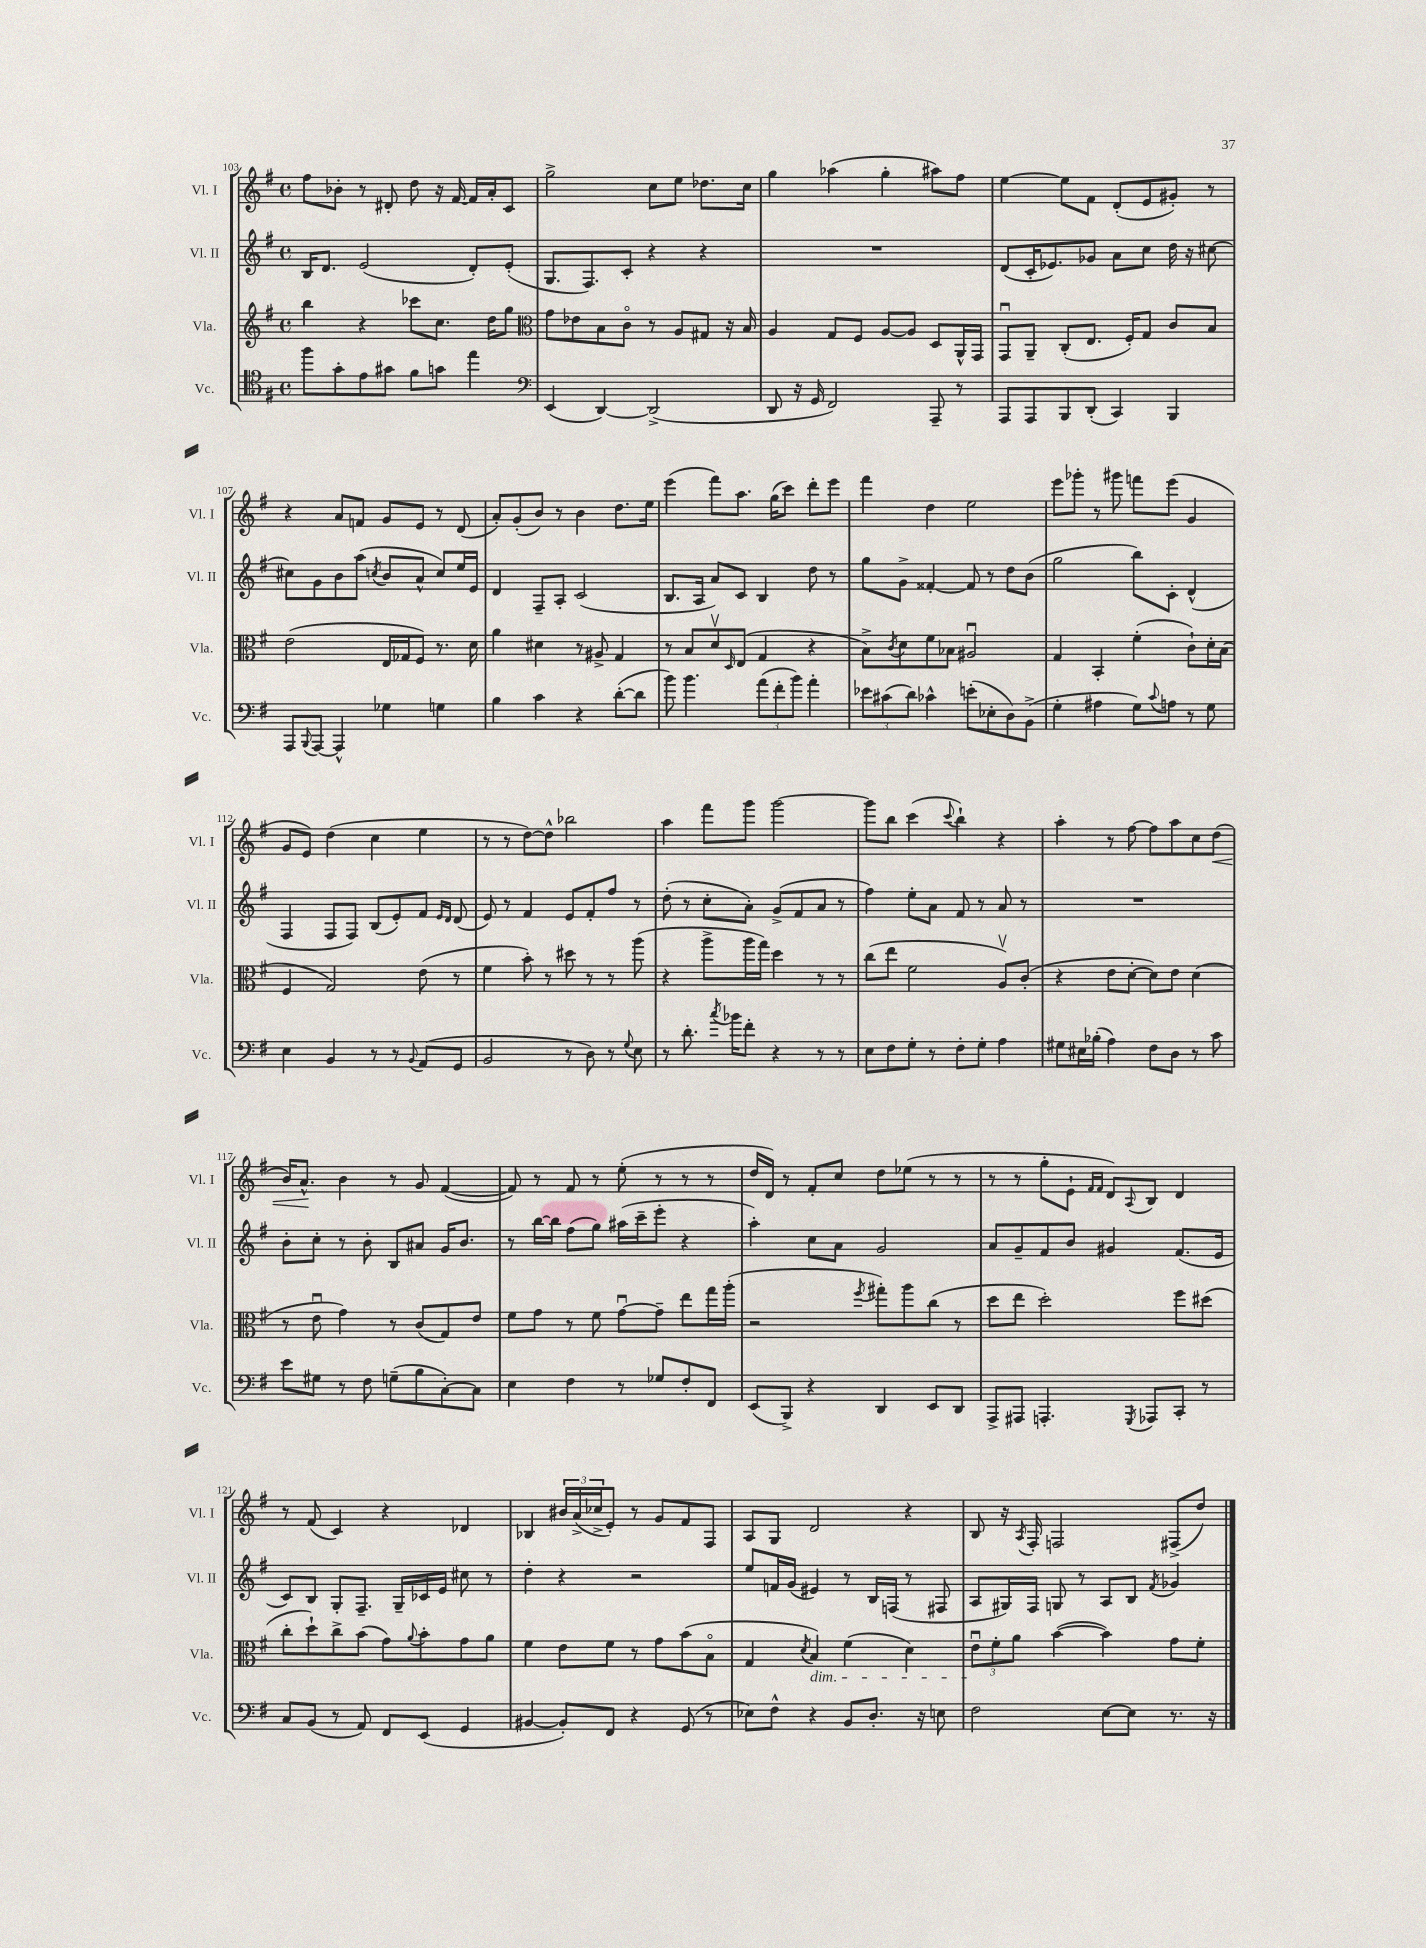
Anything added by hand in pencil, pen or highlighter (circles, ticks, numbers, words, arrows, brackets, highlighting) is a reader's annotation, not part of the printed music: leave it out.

**kern	**kern	**kern	**kern
*staff4	*staff3	*staff2	*staff1
*clefC4	*clefG2	*clefG2	*clefG2
*k[f#]	*k[f#]	*k[f#]	*k[f#]
*M4/4	*M4/4	*M4/4	*M4/4
*met(c)	*met(c)	*met(c)	*met(c)
8ff#	4bb	16B	8ff#
.	.	8.d	.
8g'	.	.	8b-'
8e	4r	(2e	8r
8g#	.	.	8d#'
8f#	8ccc-	.	8dd
8g	8.cc	.	16r
.	.	.	[16f#
4ee	.	8d')	16f#]
.	16dd	.	16a'
.	8gg	(8e'	8c
=	=	=	=
*clefF4	*clefC3	*	*
(4EE	8g	8.G	2gg^
.	8e-	.	.
.	.	8.F#)	.
[4DD)	8B	.	.
.	8co	8c'	.
(2DD^]	8r	4r	8cc
.	8A	.	8ee
.	8G#	4r	8.dd-
.	16r	.	.
.	16B	.	16cc
=	=	=	=
8DD	4A	1r	4gg
16r	.	.	.
16GG	.	.	.
2FF#)	8G	.	(4aa-
.	8F#	.	.
.	[8A	.	4gg'
.	8A]	.	.
8AAA~	8D	.	8aa#)
8r	16AA^^	.	8ff#
.	16GG	.	.
=	=	=	=
8AAA	8GGu	(8d	[4ee
8AAA	8AA~	16c'	.
.	.	8.e-)	.
8BBB	(8C'	.	8ee]
(8DD'	8.E	8g-	8f#
4CC)	.	8a	(8d'
.	16F#')	.	.
.	8G	8cc	8e
4BBB	8c	16dd	8g#')
.	.	16r	.
.	8B	[8cc#	8r
=	=	=	=
8AAA	(2e	8cc#]	4r
8qqBBB	.	.	.
[8AAA	.	8g	.
4AAA^^]	.	8b	8a
.	.	(8aa	8f
.	.	8qcc	.
4G-	16E	8b	8g
.	16G-	.	.
.	8F#)	8a^^	8e
4G	8.r	8cc)	8r
.	.	16ee	(8d
.	16d	16e	.
=	=	=	=
4B	4a	4d	8a')
.	.	.	(8g'
4c	4d#	8F#~	8b)
.	.	8A'	8r
4r	8r	(2c	4b
.	8A#^	.	.
([8d'	4G	.	8.dd
8d]	.	.	.
.	.	.	16ee
=	=	=	=
8b)	8r	8.B	(4eee
4.b	8B	.	.
.	.	16A	.
.	8dv	8a)	8fff#)
.	16qqD	.	.
.	(8E	8c	8.aa
(12a	4G	4B	.
.	.	.	(16gg
12f#'	.	.	.
.	.	.	8ccc)
12b)	.	.	.
4a'	4r	8dd	8ddd'
.	.	8r	8eee
=	=	=	=
12e-	8B^)	8gg	4fff#
(12c#	.	.	.
.	8qc	.	.
.	8d	8g^	.
12d)	.	.	.
4c-^^	8f#	[4f##'	4dd
.	8B-	.	.
(8e'	2A#u	8f##]	2ee
8E-'	.	8r	.
8D)	.	8dd	.
(8BB^	.	(8b	.
=	=	=	=
4G'	4G	2gg	8eee
.	.	.	8ggg-'
4A#	4BB'	.	8r
.	.	.	8ggg#
8G)	(4f#'	8bb)	8fff
8qqc	.	.	.
8A	.	8c'	(8eee
8r	8c`)	(4d^^	4g
8G	16d'	.	.
.	(16B	.	.
=	=	=	=
4E	4F#	4F#	8g
.	.	.	8e)
4BB	2G)	8F#	(4dd
.	.	8F#)	.
8r	.	(8B	4cc
8r	.	8e')	.
8qqBB	.	.	.
(8AA	(8e	8f#	4ee
.	.	16qqe	.
.	.	16qqd	.
8GG	8r	(8d	.
=	=	=	=
2BB	4f#	8e)	8r
.	.	8r	8r
.	8b')	4f#	[8dd)
.	8r	.	8dd^^]
8r	8dd#	8e	2bb-
8D)	8r	8f#'	.
8r	8r	8ff#	.
8qqG	.	.	.
8E	(8aa	8r	.
=	=	=	=
8r	4r	(8dd'	4aa
8.d'	.	8r	.
.	8aa^	8cc'	8fff#
8qcc	.	.	.
16b-	.	.	.
8f#'	16aa	8a')	8ggg
.	16gg)	.	.
4r	4dd	(8g^	[2ggg
.	.	8f#	.
8r	8r	8a	.
8r	8r	8r	.
=	=	=	=
8E	(8cc	4ff#)	8ggg]
8F#	8ee	.	8bb
8G'	2f#	8ee'	(4ccc
8r	.	8a	.
.	.	.	8qqccc
8F#'	.	8f#	4bb`)
8G'	.	8r	.
4A	8Av)	8a	4r
.	(8c'	8r	.
=	=	=	=
8G#	4r	1r	4aa'
16E#	.	.	.
(16B-'	.	.	.
4A)	8e	.	8r
.	[8d'	.	[8ff#
8F#	8d])	.	8ff#]
8D	8e	.	8aa
8r	(4d	.	8cc
8c	.	.	(8dd
=	=	=	=
8e	8r	8b'	16b)
.	.	.	8.a^^
8G#	8eu	8cc'	.
8r	4g)	8r	4b
8F#	.	8b'	.
(8G~	8r	8B	8r
8B	(8c	8a#	8g
[8C')	8G)	16g	([4f#
.	.	8.b	.
8C]	8e	.	.
=	=	=	=
4E	8f#	8r	8f#])
.	8g	[16bb	8r
.	.	16bb]	.
4F#	8r	(8ff#	8f#
.	8f#	8gg)	8r
8r	[8gu	(16aa#	(8ee'
.	.	16ccc~	.
8G-	8g~]	8eee'	8r
8F#'	8ee	4r	8r
8FF#	16gg	.	8r
.	(16aa'	.	.
=	=	=	=
(8EE	2r	4aa')	16dd
.	.	.	16d)
8BBB^)	.	.	8r
4r	.	8cc	8f#'
.	.	8a	8cc
.	8qff#	.	.
4DD	8gg#')	2g	8dd
.	8aa	.	(8ee-
8EE	(8cc	.	8r
8DD	8r	.	8r
=	=	=	=
8AAA^	8dd	8a	8r
8AAA#	8ee	8g~	8r
4.AAA'	2dd')	8f#	8gg'
.	.	8b	8e`
.	.	.	16qqf#
.	.	.	16qqf#
.	.	4g#	8d)
8qGGG	.	.	8qqA
8AAA-	.	.	8B
8CC'	8ff#	(8.f#	4d
8r	(8dd#	.	.
.	.	16e	.
=	=	=	=
8C	8cc'	8c)	8r
(8BB	8dd`)	8B	(8f#
8r	8cc^	8G'	4c)
8AA)	(8b	8.F#~	.
8FF#	8g)	.	4r
.	.	16G~	.
.	8qqa	.	.
(8EE	8b'	16c-	.
.	.	16e	.
4GG	8g	8cc#	4d-
.	8a	8r	.
=	=	=	=
[4BB#	4f#	4dd'	4B-
8BB#'])	8e	4r	24b#
.	.	.	(24a^
.	.	.	24cc-^
8FF#	8f#	.	8e')
4r	8r	2r	8r
.	8g	.	8g
(8GG	(8b	.	8f#
8r	8Bo	.	8F#
=	=	=	=
8E-)	4G	8ee	8A
8F#^^	.	16f	8G
.	.	(16g	.
.	8qd	.	.
4r	4B)	4e#)	2d
8BB	(4f#	8r	.
8.D'	.	16B	.
.	.	(16F	.
.	4d)	8r	4r
16r	.	.	.
8E	.	8F#	.
=	=	=	=
2F#	12eu	8A	8B
.	12f#'	.	.
.	.	16G#)	16r
.	12a	.	.
.	.	.	8qA
.	.	16F#	16F#'
.	([4b	8G	2F
.	.	8r	.
[8E	4b])	8A	.
8E]	.	8B	.
.	.	8qf#	.
8.r	8g	4g-	(8F#^
.	8f#'	.	8dd)
16r	.	.	.
==	==	==	==
*-	*-	*-	*-
